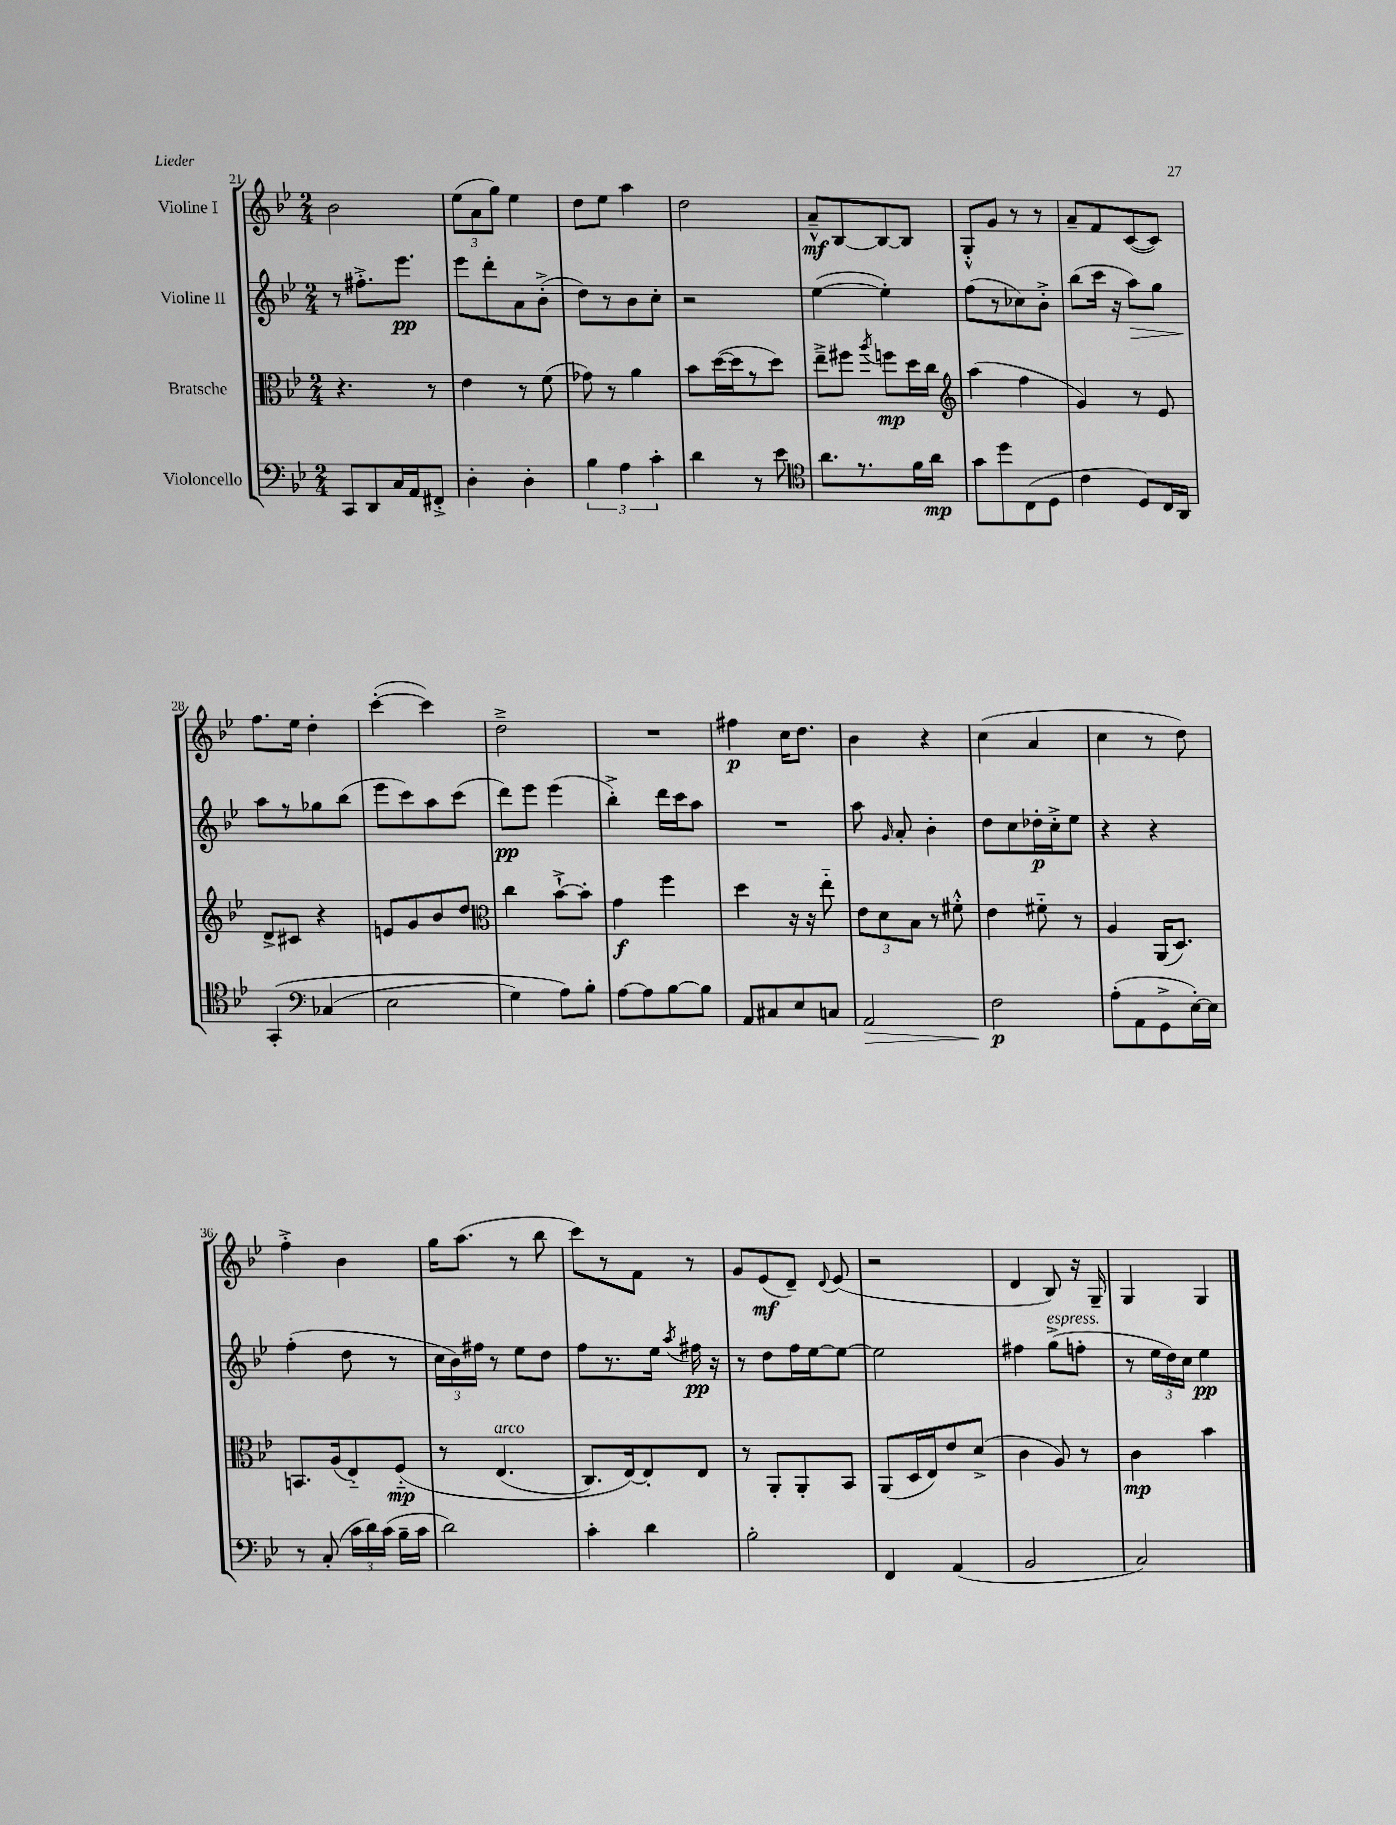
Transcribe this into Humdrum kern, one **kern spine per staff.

**kern	**dynam	**kern	**dynam	**kern	**dynam	**kern	**dynam
*part4	*part4	*part3	*part3	*part2	*part2	*part1	*part1
*staff4	*staff4	*staff3	*staff3	*staff2	*staff2	*staff1	*staff1
*I"Violoncello	*	*I"Bratsche	*	*I"Violine II	*	*I"Violine I	*
*clefF4	*	*clefC3	*	*clefG2	*	*clefG2	*
*k[b-e-]	*	*k[b-e-]	*	*k[b-e-]	*	*k[b-e-]	*
*M2/4	*	*M2/4	*	*M2/4	*	*M2/4	*
=21	=21	=21	=21	=21	=21	=21	=21
8CC/L	.	4.r	.	8r	.	2b-\	.
8DD/	.	.	.	8.ff#X'^\L	.	.	.
16C/L	.	.	.	.	.	.	.
16AA/J	.	.	.	8.eee-\J	pp	.	.
8FF#X'^/J	.	8r	.	.	.	.	.
=22	=22	=22	=22	=22	=22	=22	=22
4D'\	.	4e-\	.	8eee-\L	.	(12ee-\L	.
.	.	.	.	.	.	12a\	.
.	.	.	.	8ddd'\	.	.	.
.	.	.	.	.	.	12gg\J)	.
4D'\	.	8r	.	8a\	.	4ee-\	.
.	.	(8f\	.	(8b-'^\J	.	.	.
=23	=23	=23	=23	=23	=23	=23	=23
6B-\	.	8g-X\)	.	8dd\L)	.	8dd\L	.
.	.	8r	.	8r	.	8ee-\J	.
6A\	.	.	.	.	.	.	.
.	.	4a\	.	8b-\	.	4aa\	.
6c'\	.	.	.	.	.	.	.
.	.	.	.	8cc'\J	.	.	.
=24	=24	=24	=24	=24	=24	=24	=24
4d\	.	8b-\L	.	2r	.	2dd\	.
.	.	([16dd\L	.	.	.	.	.
.	.	16dd\J]	.	.	.	.	.
8r	.	8r	.	.	.	.	.
8e-\	.	8dd\J)	.	.	.	.	.
=25	=25	=25	=25	=25	=25	=25	=25
*clefC4	*	*	*	*	*	*	*
8.a\L	.	8ee-~^\L	.	([4ee-\	.	8a~^^/L	mf
.	.	8ff#X\J	.	.	.	[8B-/	.
8.r	.	.	.	.	.	.	.
.	.	8qaa/	.	.	.	.	.
.	.	8ffn\L	mp	4ee-'\])	.	8B-/_	.
16f\L	.	16dd\L	.	.	.	8B-/J]	.
16a\JJ	mp	16cc\JJ	.	.	.	.	.
=26	=26	=26	=26	=26	=26	=26	=26
*	*	*clefG2	*	*	*	*	*
8g\L	.	(4aa\	.	(8ff\L	.	8G'^^/L	.
8dd\	.	.	.	8r	.	8g/J	.
(8C\	.	4ff\	.	8cc-X\)	.	8r	.
8D\J	.	.	.	8b-'^\J	.	8r	.
=27	=27	=27	=27	=27	=27	=27	=27
4c\	.	4g/)	.	(8bb-\L	.	8a~/L	.
.	.	.	.	16ccc\Jk	.	8f/	.
.	.	.	.	16r	.	.	.
!	!	!	!	!	!LO:HP:b	!	!
8D/L)	.	8r	.	8aa\L)	>	([8c/	.
16C/L	.	8e-/	.	8gg\J	.	8c/J])	.
16AA/JJ	.	.	.	.	.	.	.
!!LO:LB:g=z
=28	=28	=28	=28	=28	=28	=28	=28
(4GG'/	.	8d^/L	.	8aa\L	.	8.ff\L	.
.	.	8c#X/J	.	8r	]	.	.
.	.	.	.	.	.	16ee-\Jk	.
*clefF4	*	*	*	*	*	*	*
(4C-X/	.	4r	.	8gg-X\	.	4dd'\	.
.	.	.	.	(8bb-\J	.	.	.
=29	=29	=29	=29	=29	=29	=29	=29
2E-\	.	8en/L	.	8eee-\L	.	([4ccc'\	.
.	.	8g/	.	8ccc\)	.	.	.
.	.	8b-/	.	8aa\	.	4ccc\])	.
.	.	8dd/J	.	(8ccc\J	.	.	.
=30	=30	=30	=30	=30	=30	=30	=30
*	*	*clefC3	*	*	*	*	*
4G\)	.	4cc\	.	8ddd\L)	pp	2dd~^\	.
.	.	.	.	8eee-\J	.	.	.
8A\L)	.	[8b-`^\L	.	(4eee-\	.	.	.
8B-'\J	.	8b-'\J]	.	.	.	.	.
=31	=31	=31	=31	=31	=31	=31	=31
[8A\L	.	4g\	f	4bb-'^\)	.	2r	.
8A\]	.	.	.	.	.	.	.
[8B-\	.	4ff\	.	16ddd\LL	.	.	.
.	.	.	.	16ccc\J	.	.	.
8B-\J]	.	.	.	8aa\J	.	.	.
=32	=32	=32	=32	=32	=32	=32	=32
8AA/L	.	4dd\	.	2r	.	4ff#X\	p
8C#X/	.	.	.	.	.	.	.
8E-/	.	16r	.	.	.	16cc\KL	.
.	.	16r	.	.	.	8.dd\J	.
8Cn/J	.	8ee-\	.	.	.	.	.
=33	=33	=33	=33	=33	=33	=33	=33
!	!LO:HP:b	!	!	!	!	!	!
2AA/	>	12e-\L	.	8aa\	.	4b-\	.
.	.	12d\	.	.	.	.	.
.	.	.	.	16qqg/	.	.	.
.	.	.	.	8a'/	.	.	.
.	.	12B-\J	.	.	.	.	.
.	.	8r	.	4b-'\	.	4r	.
.	.	8f#X'^^\	.	.	.	.	.
=34	=34	=34	=34	=34	=34	=34	=34
2F\	p	4e-\	.	8dd\L	.	(4cc\	.
.	.	.	.	8cc\	.	.	.
.	.	8f#X\	.	16dd-X'\L	p	4a/	.
.	.	.	.	16cc'^\J	.	.	.
.	.	8r	.	8ee-\J	.	.	.
.	]	.	.	.	.	.	.
=35	=35	=35	=35	=35	=35	=35	=35
(8A'\L	.	4A/	.	4r	.	4cc\	.
8AA\	.	.	.	.	.	.	.
8GG^\	.	(16AA/KL	.	4r	.	8r	.
.	.	8.D/J)	.	.	.	.	.
[16E-'\L)	.	.	.	.	.	8dd\)	.
16E-\JJ]	.	.	.	.	.	.	.
!!LO:LB:g=z
=36	=36	=36	=36	=36	=36	=36	=36
8r	.	8.BBn/L	.	(4ff'\	.	4ff'^\	.
(8C'/	.	.	.	.	.	.	.
.	.	(16A/k	.	.	.	.	.
24c\LL	.	8E-/)	.	8dd\	.	4b-\	.
24d\)	.	.	.	.	.	.	.
(24c\JJ	.	.	.	.	.	.	.
16B-~\LL	.	(8F/J	mp	8r	.	.	.
16c\JJ	.	.	.	.	.	.	.
=37	=37	=37	=37	=37	=37	=37	=37
2d\)	.	8r	.	24cc\LL	.	16gg\KL	.
.	.	.	.	24b-\)	.	.	.
.	.	.	.	.	.	(8.aa\J	.
.	.	.	.	24ff#X\JJ	.	.	.
!	!	!LO:TX:a:i:t=arco	!	!	!	!	!
.	.	(4.E-/	.	8r	.	.	.
.	.	.	.	8ee-\L	.	8r	.
.	.	.	.	8dd\J	.	8bb-\	.
=38	=38	=38	=38	=38	=38	=38	=38
4c'\	.	8.C/L)	.	8ff\L	.	8ccc\L)	.
.	.	.	.	8.r	.	8r	.
.	.	[16E-/k)	.	.	.	.	.
4d\	.	8E-'/]	.	.	.	8f\J	.
.	.	.	.	16ee-\Jk	.	.	.
.	.	.	.	8qaa/	.	.	.
.	.	8E-/J	.	16ff#X\	pp	8r	.
.	.	.	.	16r	.	.	.
=39	=39	=39	=39	=39	=39	=39	=39
2B-'\	.	8r	.	8r	.	8g/L	.
.	.	8AA'/L	.	8dd\L	.	(8e-/	mf
.	.	8AA'/	.	16ff\L	.	8d~/J)	.
.	.	.	.	[16ee-\J	.	.	.
.	.	.	.	.	.	8qqd/	.
.	.	8BB-/J	.	8ee-\J_	.	(8e-/	.
=40	=40	=40	=40	=40	=40	=40	=40
4FF/	.	(8AA/L	.	2ee-\]	.	2r	.
.	.	16D/L	.	.	.	.	.
.	.	16E-/J)	.	.	.	.	.
(4AA/	.	8e-/	.	.	.	.	.
.	.	(8d^/J	.	.	.	.	.
=41	=41	=41	=41	=41	=41	=41	=41
2BB-/	.	4c\	.	4ff#X\	.	4d/	.
!	!	!	!	!LO:TX:a:i:t=espress.	!	!	!
.	.	8A/)	.	(8gg^\L	.	8B-/)	.
.	.	8r	.	8ffn'\J	.	16r	.
.	.	.	.	.	.	16G~/	.
=42	=42	=42	=42	=42	=42	=42	=42
2C/)	.	4c\	mp	8r	.	4G/	.
.	.	.	.	24ee-\LL	.	.	.
.	.	.	.	24dd\)	.	.	.
.	.	.	.	24cc\JJ	.	.	.
.	.	4b-\	.	4ee-\	pp	4G/	.
==	==	==	==	==	==	==	==
*-	*-	*-	*-	*-	*-	*-	*-
